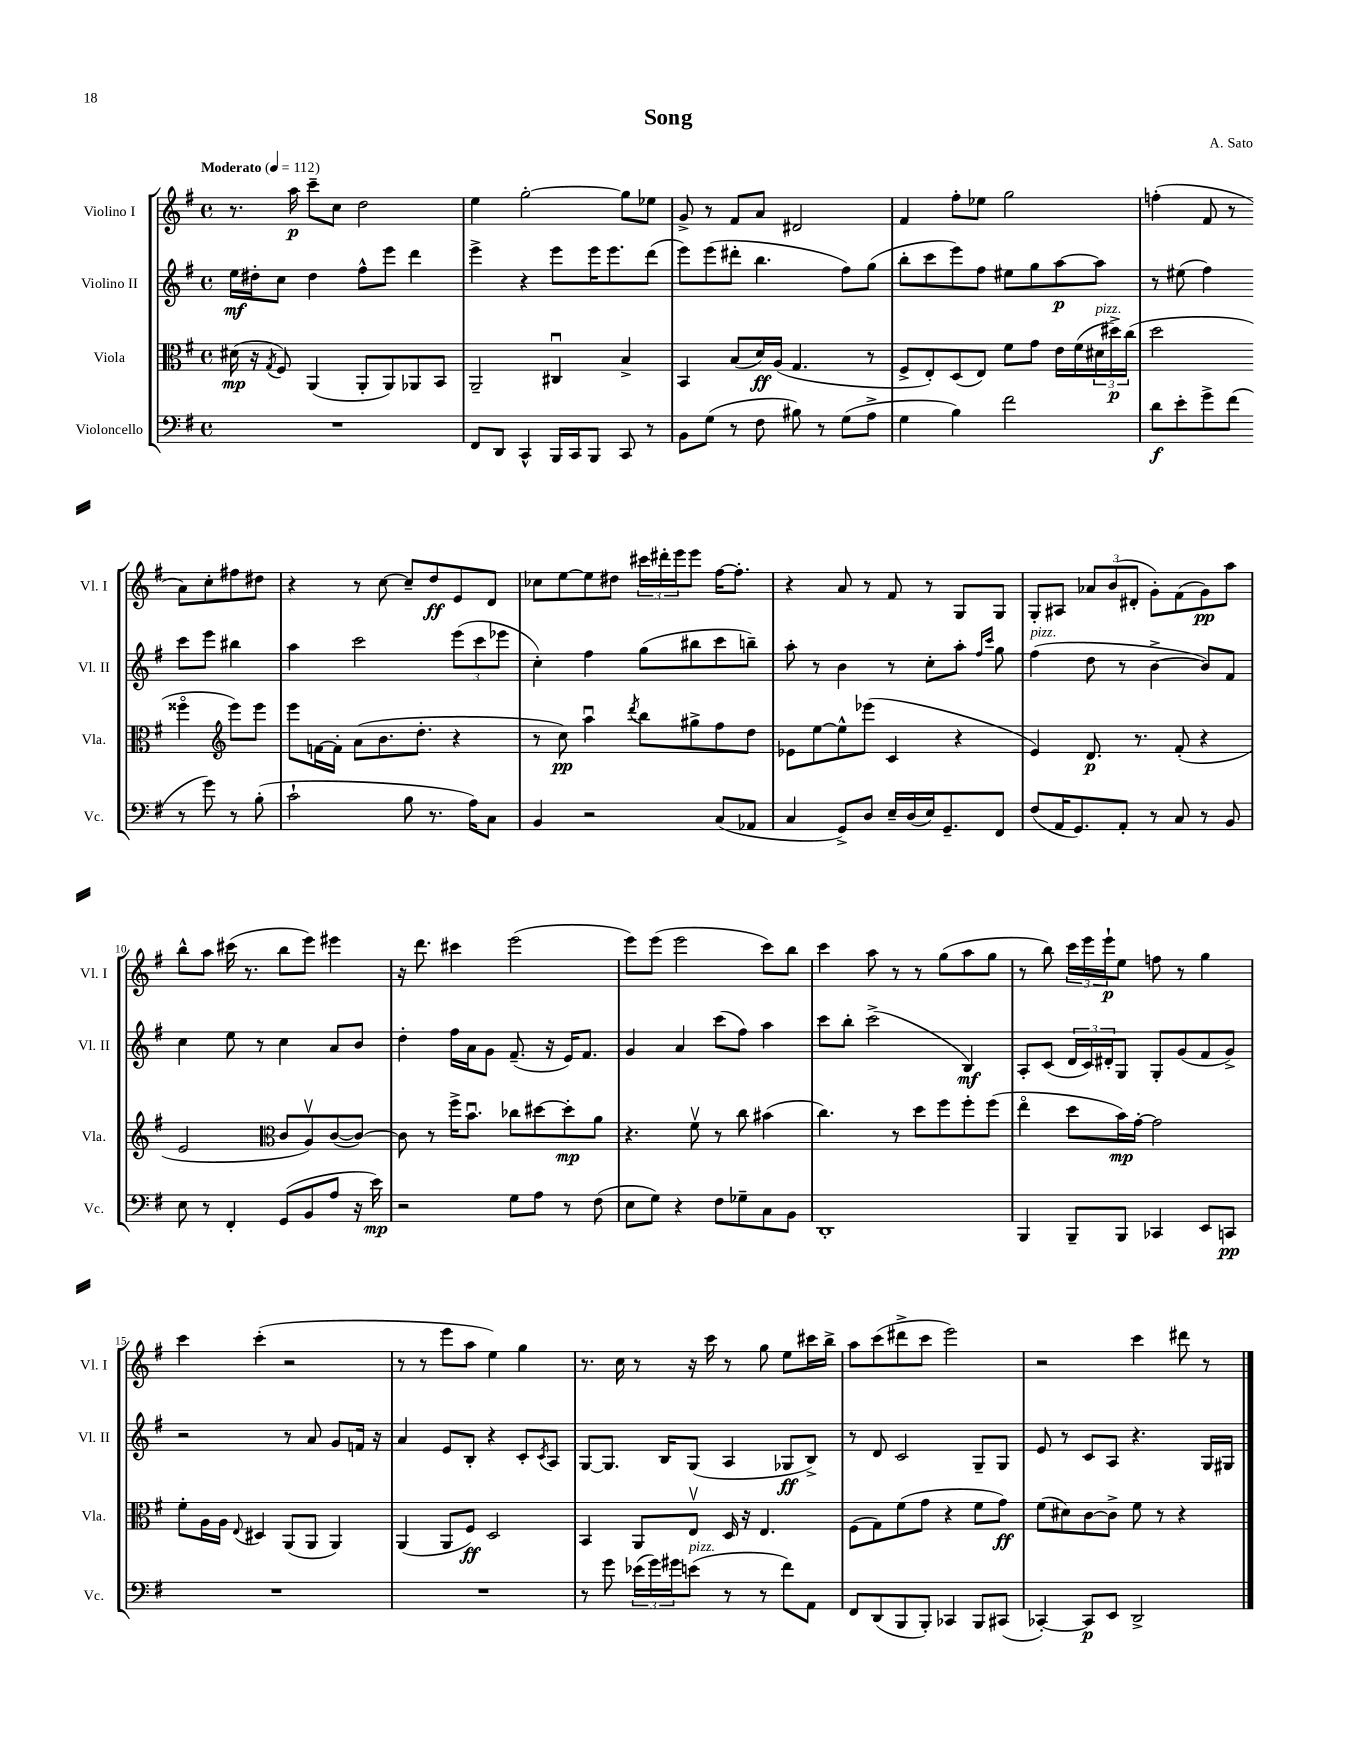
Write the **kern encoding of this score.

**kern	**kern	**kern	**kern
*staff4	*staff3	*staff2	*staff1
*clefF4	*clefC3	*clefG2	*clefG2
*k[f#]	*k[f#]	*k[f#]	*k[f#]
*M4/4	*M4/4	*M4/4	*M4/4
*met(c)	*met(c)	*met(c)	*met(c)
*MM112	*MM112	*MM112	*MM112
1r	(16d#	16ee	8.r
.	16r	16dd#'	.
.	8qG	.	.
.	8F#)	8cc	.
.	.	.	16aa
.	(4AA	4dd#	8ccc~
.	.	.	8cc
.	8AA'	8ff#^^	2dd
.	8AA)	8eee	.
.	8AA-	4ddd	.
.	8BB	.	.
=	=	=	=
8FF#	2AA~	4eee^	4ee
8DD	.	.	.
4CC^^	.	4r	[2gg'
16BBB	4C#u	8eee	.
16CC	.	.	.
8BBB	.	16eee	.
.	.	8.eee	.
8CC	4B^	.	8gg]
8r	.	(8ddd	8ee-
=	=	=	=
8BB	4BB	8eee)	8g^
(8G	.	(8eee	8r
8r	(8B	8ddd#'	8f#
8F#	16d)	4.bb	8a
.	(16A	.	.
8B#)	4.G	.	2d#
8r	.	.	.
(8G	.	8ff#)	.
8A^	8r	(8gg	.
=	=	=	=
4G	8F#^	8bb'	4f#
.	8E')	8ccc	.
4B)	(8D	8eee)	8ff#'
.	8E)	8ff#	8ee-
2f#	8f#	8ee#	2gg
.	8g	8gg	.
.	16e	[8aa	.
.	(16f#	.	.
.	24d#	8aa]	.
.	24dd#^)	.	.
.	(24cc	.	.
=	=	=	=
8d	2dd	8r	(4ff'
8e'	.	(8ee#	.
8g^	.	4ff#)	8f#
(8f#	.	.	8r
8r	4ff##o	8ccc	8a)
8g)	.	8eee	8cc'
*	*clefG2	*	*
8r	8eee)	4bb#	8ff#
(8B'	8eee	.	8dd#
=	=	=	=
2c`	8eee	4aa	4r
.	[16f	.	.
.	16f']	.	.
.	(8a	2ccc	8r
.	8.b	.	[8cc
8B	.	.	8cc~]
.	8.dd'	.	.
8.r	.	.	8dd
.	4r	(12eee	8e
16A)	.	.	.
.	.	12ccc	.
8C	.	.	8d
.	.	12eee-	.
=	=	=	=
4BB	8r	4cc')	8cc-
.	8cc)	.	[8ee
2r	4aau	4ff#	8ee]
.	.	.	8dd#
.	8qddd	.	.
.	8bb	(8gg	24ccc#
.	.	.	24ddd#'
.	.	.	24eee
.	8gg#^	8bb#	8eee
(8C	8ff#	8ccc	[16ff#
.	.	.	8.ff#']
8AA-	8dd	8bb~)	.
=	=	=	=
4C	8e-	8aa'	4r
.	[8ee	8r	.
8GG^)	8ee^^]	4b	8a
8D	(8eee-	.	8r
16E~	4c	8r	8f#
(16D	.	.	.
16E)	.	8cc'	8r
8.GG~	.	.	.
.	4r	8aa'	8G
.	.	16qqff#	.
.	.	16qqccc	.
8FF#	.	8gg	8G
=	=	=	=
(8F#	4e)	(4ff#	8G'
16AA	.	.	8A#
8.GG)	.	.	.
.	8.d	8dd	12a-
.	.	.	(12b
8AA'	.	8r	.
.	.	.	12d#'
.	8.r	.	.
8r	.	[4b^	8g')
8C	(8f#'	.	(8f#
8r	4r	8b])	8g)
8BB	.	8f#	8aa
=	=	=	=
8E	2e	4cc	8bb^^
8r	.	.	8aa
4FF#'	.	8ee	(16ccc#
.	.	.	8.r
.	.	8r	.
*	*clefC3	*	*
(8GG	8c	4cc	8bb
8BB	8Av)	.	8eee)
8A	([8c	8a	4eee#
16r	8c_)	8b	.
16e)	.	.	.
=	=	=	=
2r	8c]	4dd'	16r
.	.	.	8.ddd
.	8r	.	.
.	16ff#^	16ff#	4ccc#
.	8.bu	16a	.
.	.	8g	.
8G	8cc-	(8.f#~	(2eee
8A	[8dd#	.	.
.	.	16r	.
8r	8dd#']	16e)	.
.	.	8.f#	.
(8F#	8a	.	.
=	=	=	=
8E	4.r	4g	8eee)
8G)	.	.	(8eee
4r	.	4a	2eee
.	8f#v	.	.
8F#	8r	(8ccc	.
8G-~	8cc	8ff#)	.
8C	(4b#	4aa	8ccc)
8BB	.	.	8bb
=	=	=	=
1DD'	4.cc)	8ccc	4ccc
.	.	8bb'	.
.	.	(2ccc^	8aa
.	8r	.	8r
.	8dd	.	8r
.	8ff#	.	(8gg
.	8ff#'	4B)	8aa
.	(8ff#	.	8gg
=	=	=	=
4BBB	4eeo	8A'	8r
.	.	(8c	8bb)
8BBB~	8dd	24d	24ccc
.	.	24c)	24eee
.	.	24d#'	24eee`
8BBB	16b)	8G	8ee
.	[16g'	.	.
4CC-	2g]	8G'	8ff
.	.	(8g	8r
8EE	.	8f#	4gg
8CC	.	8g^)	.
=	=	=	=
1r	8f#'	2r	4ccc
.	16A	.	.
.	16A	.	.
.	8qqE	.	.
.	4D#	.	(4ccc'
.	(8AA	8r	2r
.	8AA	8a	.
.	4AA)	8g	.
.	.	16f	.
.	.	16r	.
=	=	=	=
1r	(4AA	4a	8r
.	.	.	8r
.	8AA	8e	8eee
.	8F#)	8B'	8aa
.	2D	4r	4ee)
.	.	8c'	4gg
.	.	8qc	.
.	.	8A	.
=	=	=	=
8r	4BB	[8G	8.r
8g	.	8.G]	.
.	.	.	16cc
(24e-	8AA	.	8r
24g)	.	.	.
.	.	16B	.
24g#	.	.	.
(8e	8Ev	(8G	16r
.	.	.	16ccc
8r	16D	4A	8r
.	16r	.	.
8r	4.E	.	8gg
8f#)	.	8G-	8ee
8AA	.	8B^)	16ccc#
.	.	.	16bb^
=	=	=	=
8FF#	(8F#	8r	8aa
(8DD	8G)	8d	(8ccc
8BBB	(8f#	2c	8ddd#^
8BBB')	8g	.	8ccc
4CC-	4r	.	2eee)
8BBB	8f#	8G~	.
(8CC#	8g)	8G	.
=	=	=	=
[4CC-')	(8f#	8e	2r
.	8d#)	8r	.
8CC-]	[8c	8c	.
8EE	8c^]	8A	.
2DD^	8f#	4.r	4ccc
.	8r	.	.
.	4r	.	8ddd#
.	.	16G	8r
.	.	16G#	.
==	==	==	==
*-	*-	*-	*-
